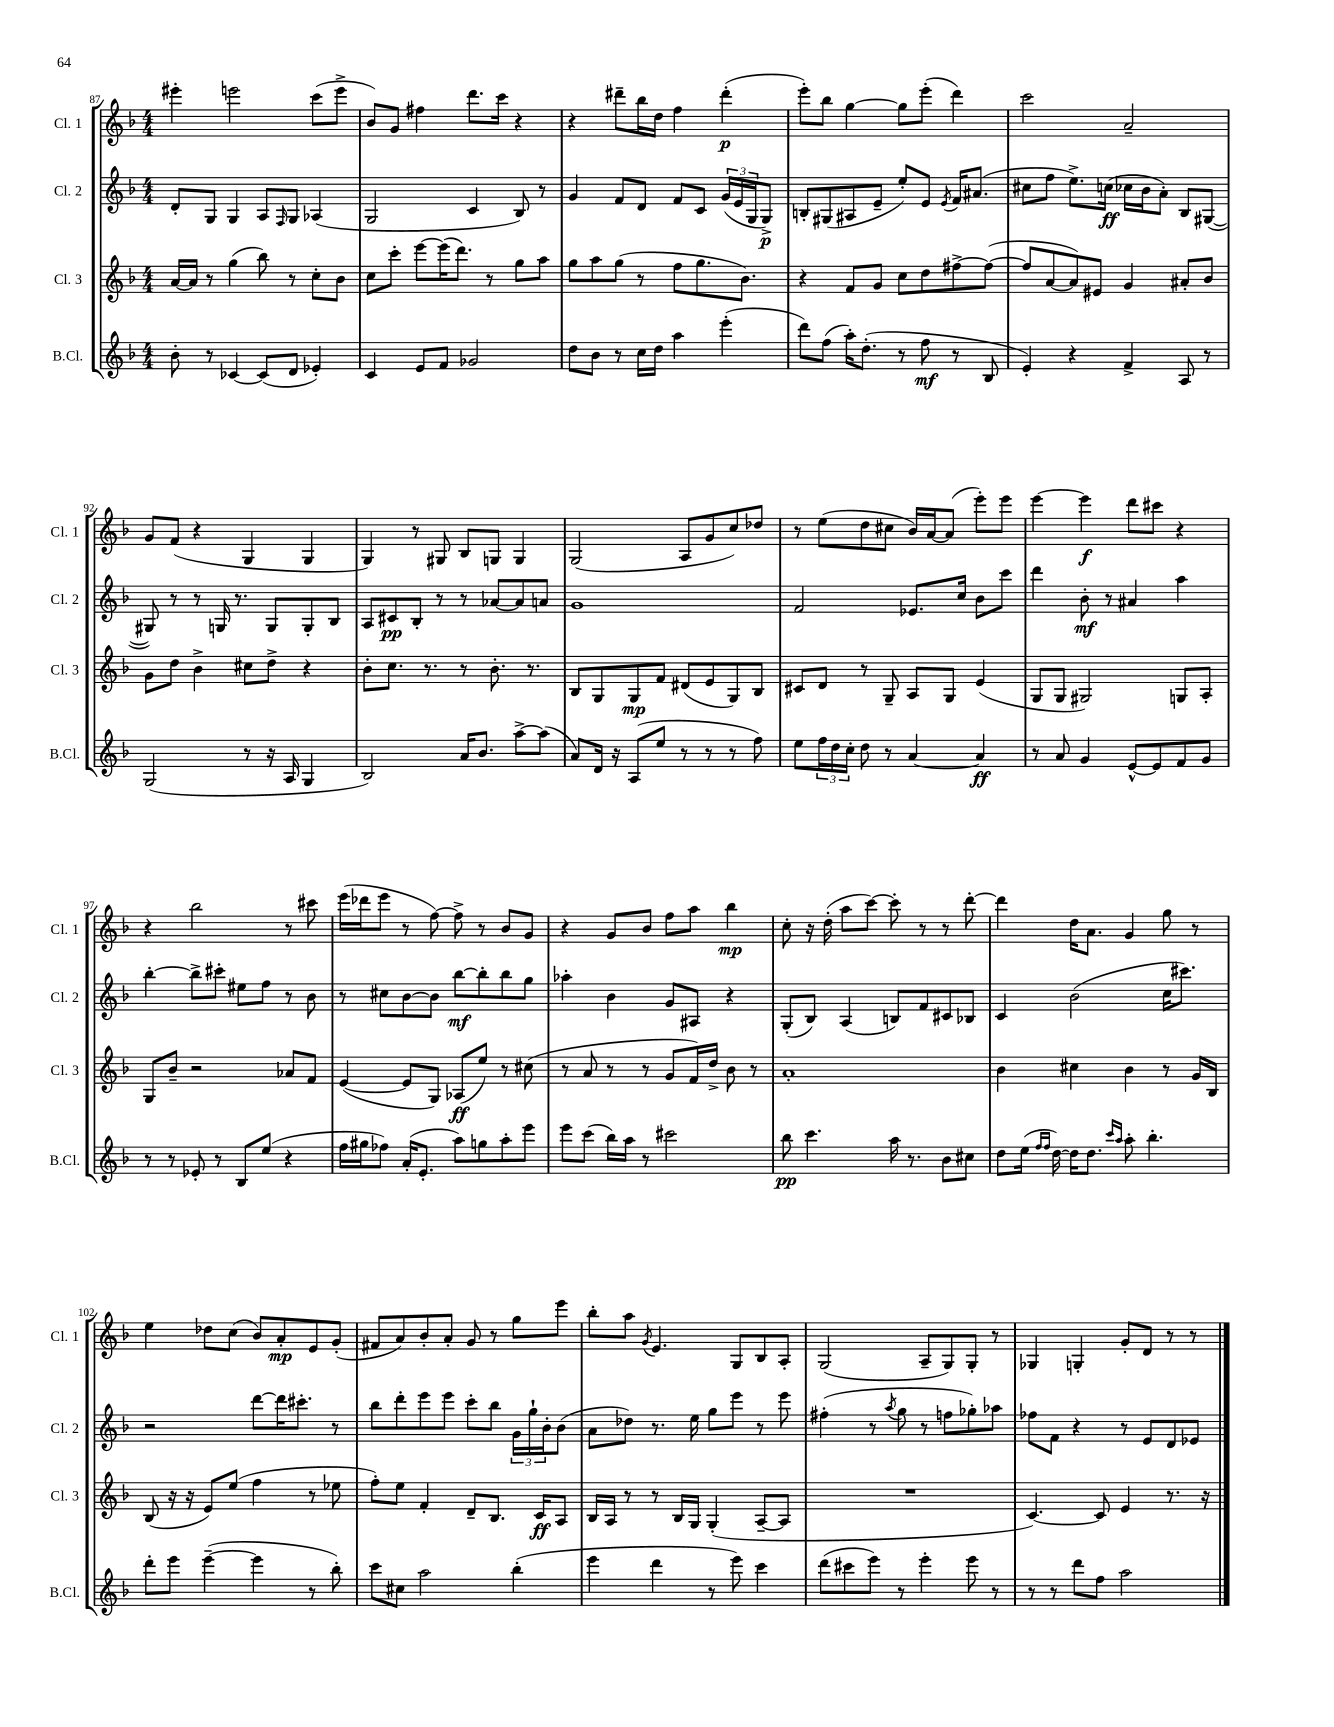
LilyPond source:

<<
\new StaffGroup <<
\new Staff = "s0" \with { instrumentName = "Cl. 1" shortInstrumentName = "Cl. 1" } {
    \clef treble \key f \major \numericTimeSignature \time 4/4
    eis'''4-. e'''2 c'''8( e'''8-> |
    bes'8) g'8 fis''4 d'''8. c'''16 r4 |
    r4 dis'''8-- bes''16 d''16 f''4 dis'''4-.\p( |
    e'''8-.) bes''8 g''4~ g''8 e'''8-.( d'''4) |
    c'''2 a'2-- |
    g'8 f'8( r4 g4 g4 |
    g4) r8 gis8 bes8 g8 g4 |
    g2( a8 g'8 c''8) des''8 |
    r8 e''8( d''8 cis''8 bes'16) a'16~ a'8( e'''8-.) e'''8 |
    e'''4~ e'''4\f d'''8 cis'''8 r4 |
    r4 bes''2 r8 cis'''8 |
    e'''16( des'''16 e'''8 r8 f''8~) f''8-> r8 bes'8 g'8 |
    r4 g'8 bes'8 f''8 a''8 bes''4\mp |
    c''8-. r16 d''16-.( a''8 c'''8~) c'''8-. r8 r8 d'''8~-. |
    d'''4 d''16 a'8. g'4 g''8 r8 |
    e''4 des''8 c''8( bes'8) a'8-.\mp e'8 g'8-.( |
    fis'8 a'8) bes'8-. a'8-. g'8 r8 g''8 e'''8 |
    bes''8-. a''8 \acciaccatura { g'8 } e'4. g8 bes8 a8-. |
    g2( a8-- g8) g8-. r8 |
    ges4 g4-. g'8-. d'8 r8 r8 \bar "|." |
}
\new Staff = "s1" \with { instrumentName = "Cl. 2" shortInstrumentName = "Cl. 2" } {
    \clef treble \key f \major \numericTimeSignature \time 4/4
    d'8-. g8 g4 a8 \grace { f16 } g8 aes4( |
    g2 c'4 bes8) r8 |
    g'4 f'8 d'8 f'8 c'8 \tuplet 3/2 { g'16( e'16 g16 } g8->\p) |
    b8-. gis8( ais8 e'8-- e''8-.) e'8 \acciaccatura { e'8 } f'16 ais'8.( |
    cis''8 f''8 e''8.->) c''16\ff( ces''16 bes'16 a'8-.) bes8 gis8~( |
    gis8) r8 r8 g16 r8. g8 g8-. bes8 |
    a8 cis'8\pp bes8-. r8 r8 aes'8~ aes'8 a'8 |
    g'1 |
    f'2 ees'8. c''16 bes'8 c'''8 |
    d'''4 bes'8-.\mf r8 ais'4 a''4 |
    bes''4~-. bes''8-> cis'''8-. eis''8 f''8 r8 bes'8 |
    r8 cis''8 bes'8~ bes'8 bes''8~\mf bes''8-. bes''8 g''8 |
    aes''4-. bes'4 g'8 ais8 r4 |
    g8-.( bes8) a4( b8) f'8 cis'8 bes8 |
    c'4 bes'2( c''16 cis'''8.) |
    r2 d'''8~ d'''16 cis'''8.-. r8 |
    bes''8 d'''8-. e'''8 e'''8 c'''8-. bes''8 \tuplet 3/2 { g'16 g''16-! bes'16-. } bes'8( |
    a'8 des''8) r8. e''16 g''8 e'''8 r8 e'''8 |
    fis''4-.( r8 \acciaccatura { a''8 } g''8 r8 f''8 ges''8-.) aes''8 |
    fes''8 f'8 r4 r8 e'8 d'8 ees'8 \bar "|." |
}
\new Staff = "s2" \with { instrumentName = "Cl. 3" shortInstrumentName = "Cl. 3" } {
    \clef treble \key f \major \numericTimeSignature \time 4/4
    a'16~ a'16 r8 g''4( bes''8) r8 c''8-. bes'8 |
    c''8 c'''8-. e'''8~ e'''16( d'''8.) r8 g''8 a''8 |
    g''8 a''8 g''8( r8 f''8 g''8. bes'8.) |
    r4 f'8 g'8 c''8 d''8 fis''8~-> fis''8~( |
    fis''8 a'8~ a'8) eis'8 g'4 ais'8-. bes'8 |
    g'8 d''8 bes'4-> cis''8 d''8-> r4 |
    bes'8-. c''8. r8. r8 bes'8.-. r8. |
    bes8 g8 g8\mp f'8 dis'8( e'8 g8) bes8 |
    cis'8 d'8 r8 g8-- a8 g8 e'4( |
    g8 g8 gis2) g8 a8-. |
    g8 bes'8-- r2 aes'8 f'8 |
    e'4~( e'8 g8) aes8\ff( e''8) r8 cis''8( |
    r8 a'8 r8 r8 g'8 f'16) d''16-> bes'8 r8 |
    a'1-. |
    bes'4 cis''4 bes'4 r8 g'16 bes16 |
    bes8( r16 r16 e'8) e''8( f''4 r8 ees''8 |
    f''8-.) e''8 f'4-. d'8-- bes8. c'16\ff a8 |
    bes16 a16 r8 r8 bes16 g16 g4-.( a8~-- a8 |
    R1 |
    c'4.~) c'8 e'4 r8. r16 \bar "|." |
}
\new Staff = "s3" \with { instrumentName = "B.Cl." shortInstrumentName = "B.Cl." } {
    \clef treble \key f \major \numericTimeSignature \time 4/4
    bes'8-. r8 ces'4~ ces'8( d'8 ees'4-.) |
    c'4 e'8 f'8 ges'2 |
    d''8 bes'8 r8 c''16 d''16 a''4 e'''4-.( |
    d'''8) f''8( a''16-.) d''8.-.( r8 f''8\mf r8 bes8 |
    e'4-.) r4 f'4-> a8 r8 |
    g2( r8 r16 a16 g4 |
    bes2) a'16 bes'8. a''8~-> a''8( |
    a'8) d'16 r16 a8( e''8 r8 r8 r8 f''8) |
    e''8 \tuplet 3/2 { f''16 d''16 c''16-. } d''8 r8 a'4~ a'4\ff |
    r8 a'8 g'4 e'8~-^ e'8 f'8 g'8 |
    r8 r8 ees'8-. r8 bes8 e''8( r4 |
    f''16 gis''16 fes''8) a'16-.( e'8.-. a''8) g''8 a''8-. e'''8 |
    e'''8 c'''8( bes''16) a''16 r8 cis'''2 |
    bes''8\pp c'''4. a''16 r8. bes'8 cis''8 |
    d''8 e''16( \grace { f''16 f''16 } d''16~) d''16 d''8. \grace { c'''16 a''16 } a''8-. bes''4.-. |
    d'''8-. e'''8 e'''4~--( e'''4 r8 bes''8-.) |
    c'''8 cis''8 a''2 bes''4-.( |
    e'''4 d'''4 r8 e'''8) c'''4 |
    d'''8( cis'''8 e'''8) r8 e'''4-. e'''8 r8 |
    r8 r8 d'''8 f''8 a''2 \bar "|." |
}
>>
>>
\layout { \context { \Score currentBarNumber = #87 } }
